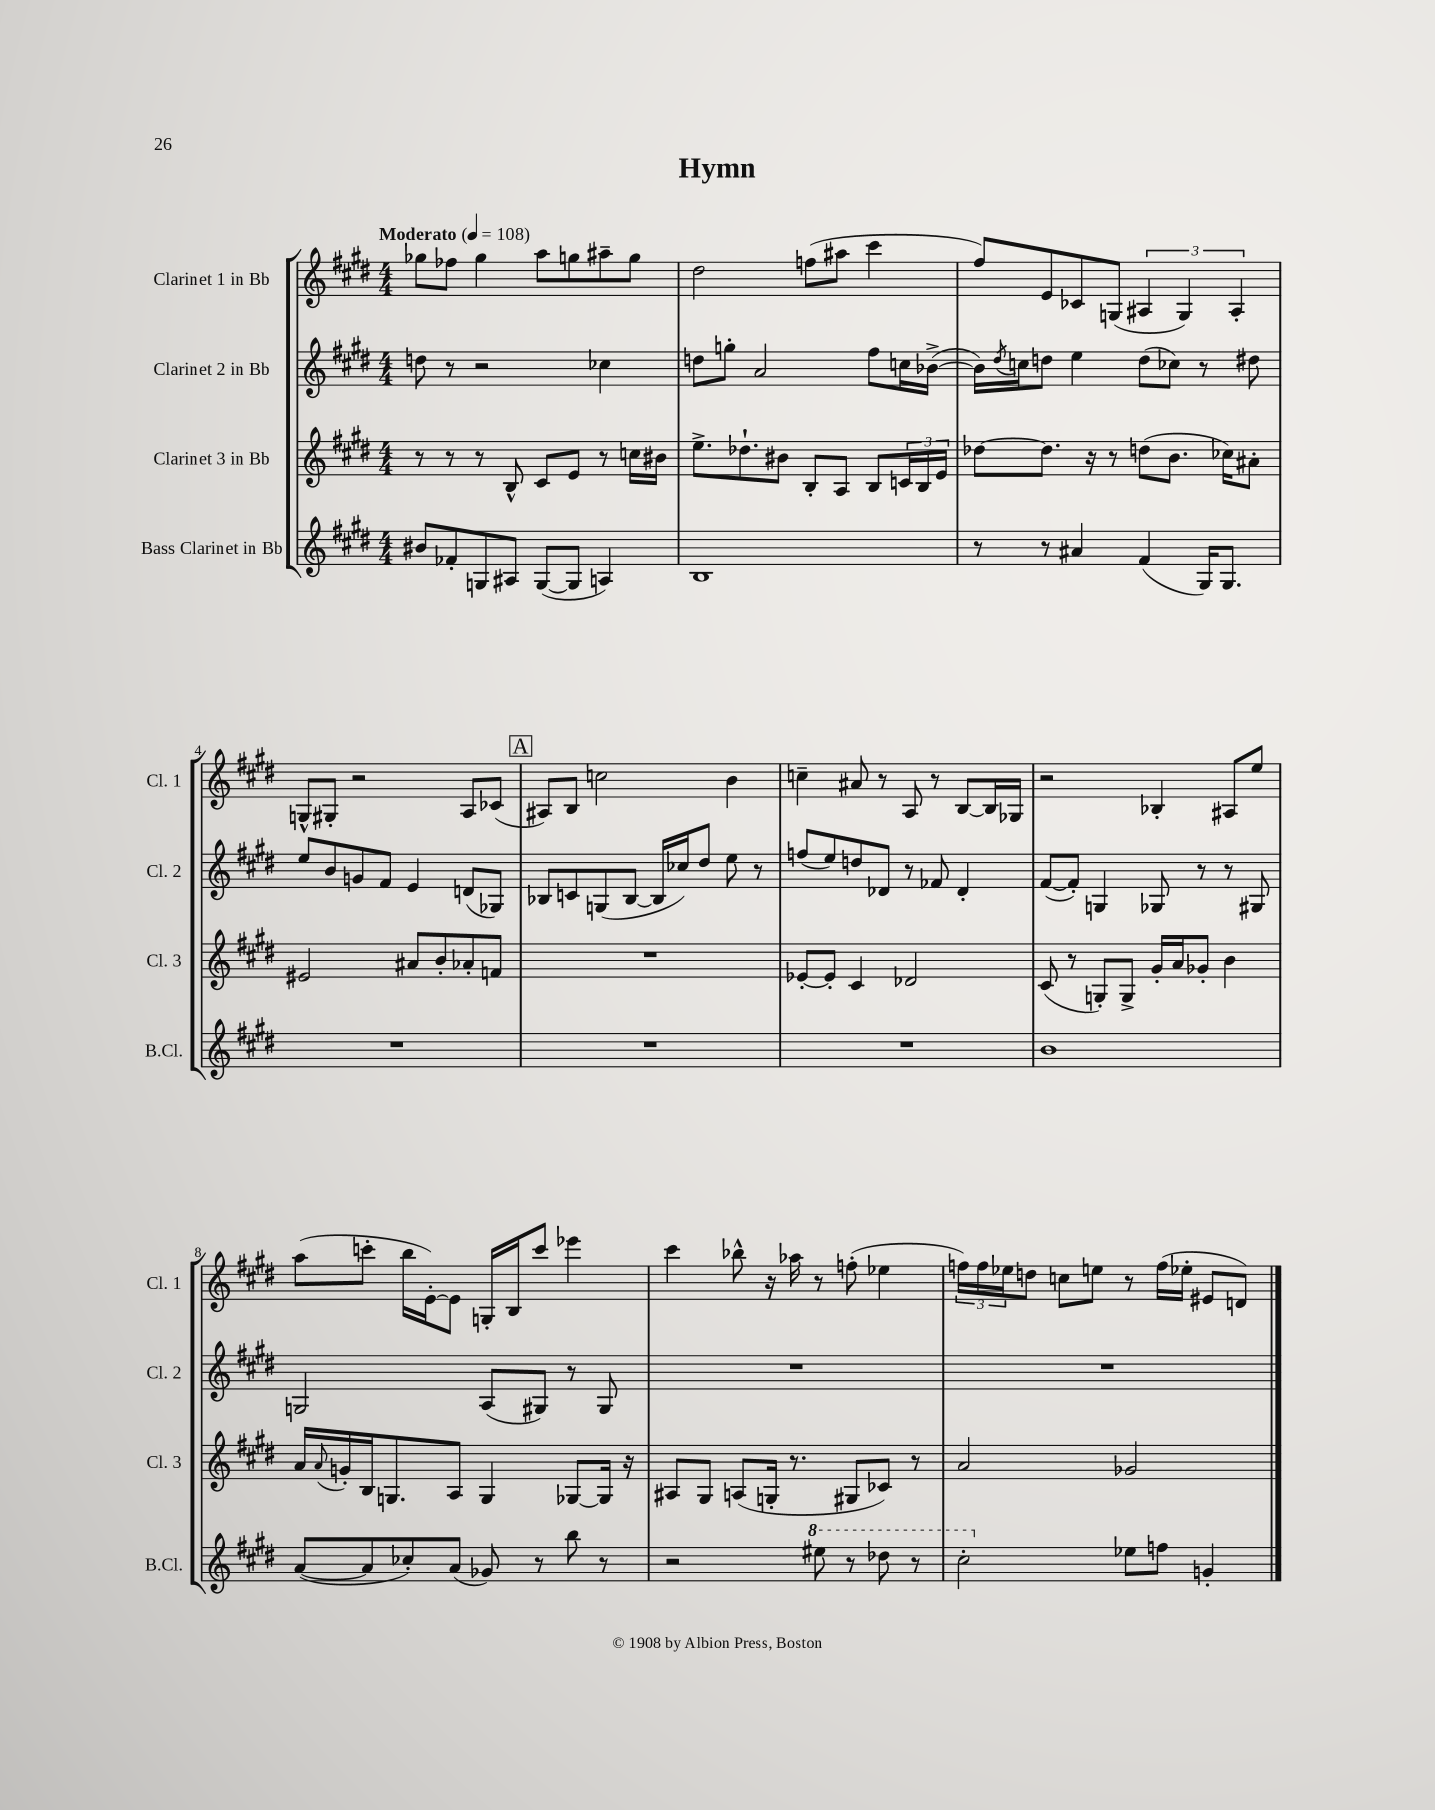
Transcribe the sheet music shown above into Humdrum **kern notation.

**kern	**kern	**kern	**kern
*staff4	*staff3	*staff2	*staff1
*clefG2	*clefG2	*clefG2	*clefG2
*k[f#c#g#d#]	*k[f#c#g#d#]	*k[f#c#g#d#]	*k[f#c#g#d#]
*M4/4	*M4/4	*M4/4	*M4/4
*MM108	*MM108	*MM108	*MM108
8b#	8r	8dd	8gg-
8f-'	8r	8r	8ff-
8G	8r	2r	4gg-
8A#	8B^^	.	.
([8G	8c#	.	8aa
8G]	8e	.	8gg
4A)	8r	4cc-	8aa#~
.	16cc	.	8gg
.	16b#	.	.
=	=	=	=
1B	8.ee^	8dd	2dd#
.	.	8gg'	.
.	8.dd-`	.	.
.	.	2a	.
.	8b#	.	.
.	8B'	.	(8ff
.	8A	.	8aa#
.	8B	8ff#	4ccc#
.	24c	16cc	.
.	24B	.	.
.	.	([16b-^	.
.	24e	.	.
=	=	=	=
8r	[8dd-	16b-])	8ff#)
.	.	8qdd#	.
.	.	16cc	.
8r	8.dd-]	8dd	8e
4a#	.	4ee	8c-
.	16r	.	.
.	8r	.	(8G
(4f#	(8dd	(8dd	6A#
.	8.b	8cc-)	.
.	.	.	6G)
16G#)	.	8r	.
8.G#	16cc-)	.	.
.	.	.	6A#'
.	8a#'	8dd#	.
=	=	=	=
1r	2e#	8ee	8G^^
.	.	8b	8G#'
.	.	8g	2r
.	.	8f#	.
.	8a#	4e	.
.	8b'	.	.
.	8a-'	(8d	8A
.	8f	8G-)	(8c-
=	=	=	=
1r	1r	8B-	8A#)
.	.	8c	8B
.	.	(8G	2cc
.	.	[8B-	.
.	.	16B-]	.
.	.	16cc-)	.
.	.	8dd#	.
.	.	8ee	4b
.	.	8r	.
=	=	=	=
1r	[8e-'	(8ff	4cc~
.	8e-']	8ee)	.
.	4c#	8dd	8a#
.	.	8d-	8r
.	2d-	8r	8A
.	.	8f-	8r
.	.	4d-'	[8B
.	.	.	16B]
.	.	.	16G-
=	=	=	=
1b	(8c#	([8f#	2r
.	8r	8f#'])	.
.	8G')	4G	.
.	8G^	.	.
.	16g#'	8G-	4B-'
.	16a	.	.
.	8g-'	8r	.
.	4b	8r	8A#
.	.	8G#	8ee
=	=	=	=
([8a	16a	2G	(8aa
.	8qqa	.	.
.	16g'	.	.
8a]	16B	.	8ccc'
.	8.G	.	.
8cc-')	.	.	16bb
.	.	.	[16e')
(8a	8A	.	8e]
8g-)	4G	(8A	16G'
.	.	.	16B
8r	.	8G#)	8ccc
8bb	[8G-	8r	4eee-
8r	16G-]	8G#	.
.	16r	.	.
=	=	=	=
2r	8A#	1r	4ccc#
.	8G#	.	.
.	(8A	.	8bb-^^
.	16G'	.	16r
.	8.r	.	16aa-
8eee#	.	.	8r
8r	8G#	.	(8ff'
8ddd-	8c-)	.	4ee-
8r	8r	.	.
=	=	=	=
2ccc#'	2a	1r	24ff)
.	.	.	24ff
.	.	.	24ee-
.	.	.	8dd
.	.	.	8cc
.	.	.	8ee
8ee-	2g-	.	8r
8ff	.	.	(16ff
.	.	.	16ee-'
4g'	.	.	8e#
.	.	.	8d)
==	==	==	==
*-	*-	*-	*-
